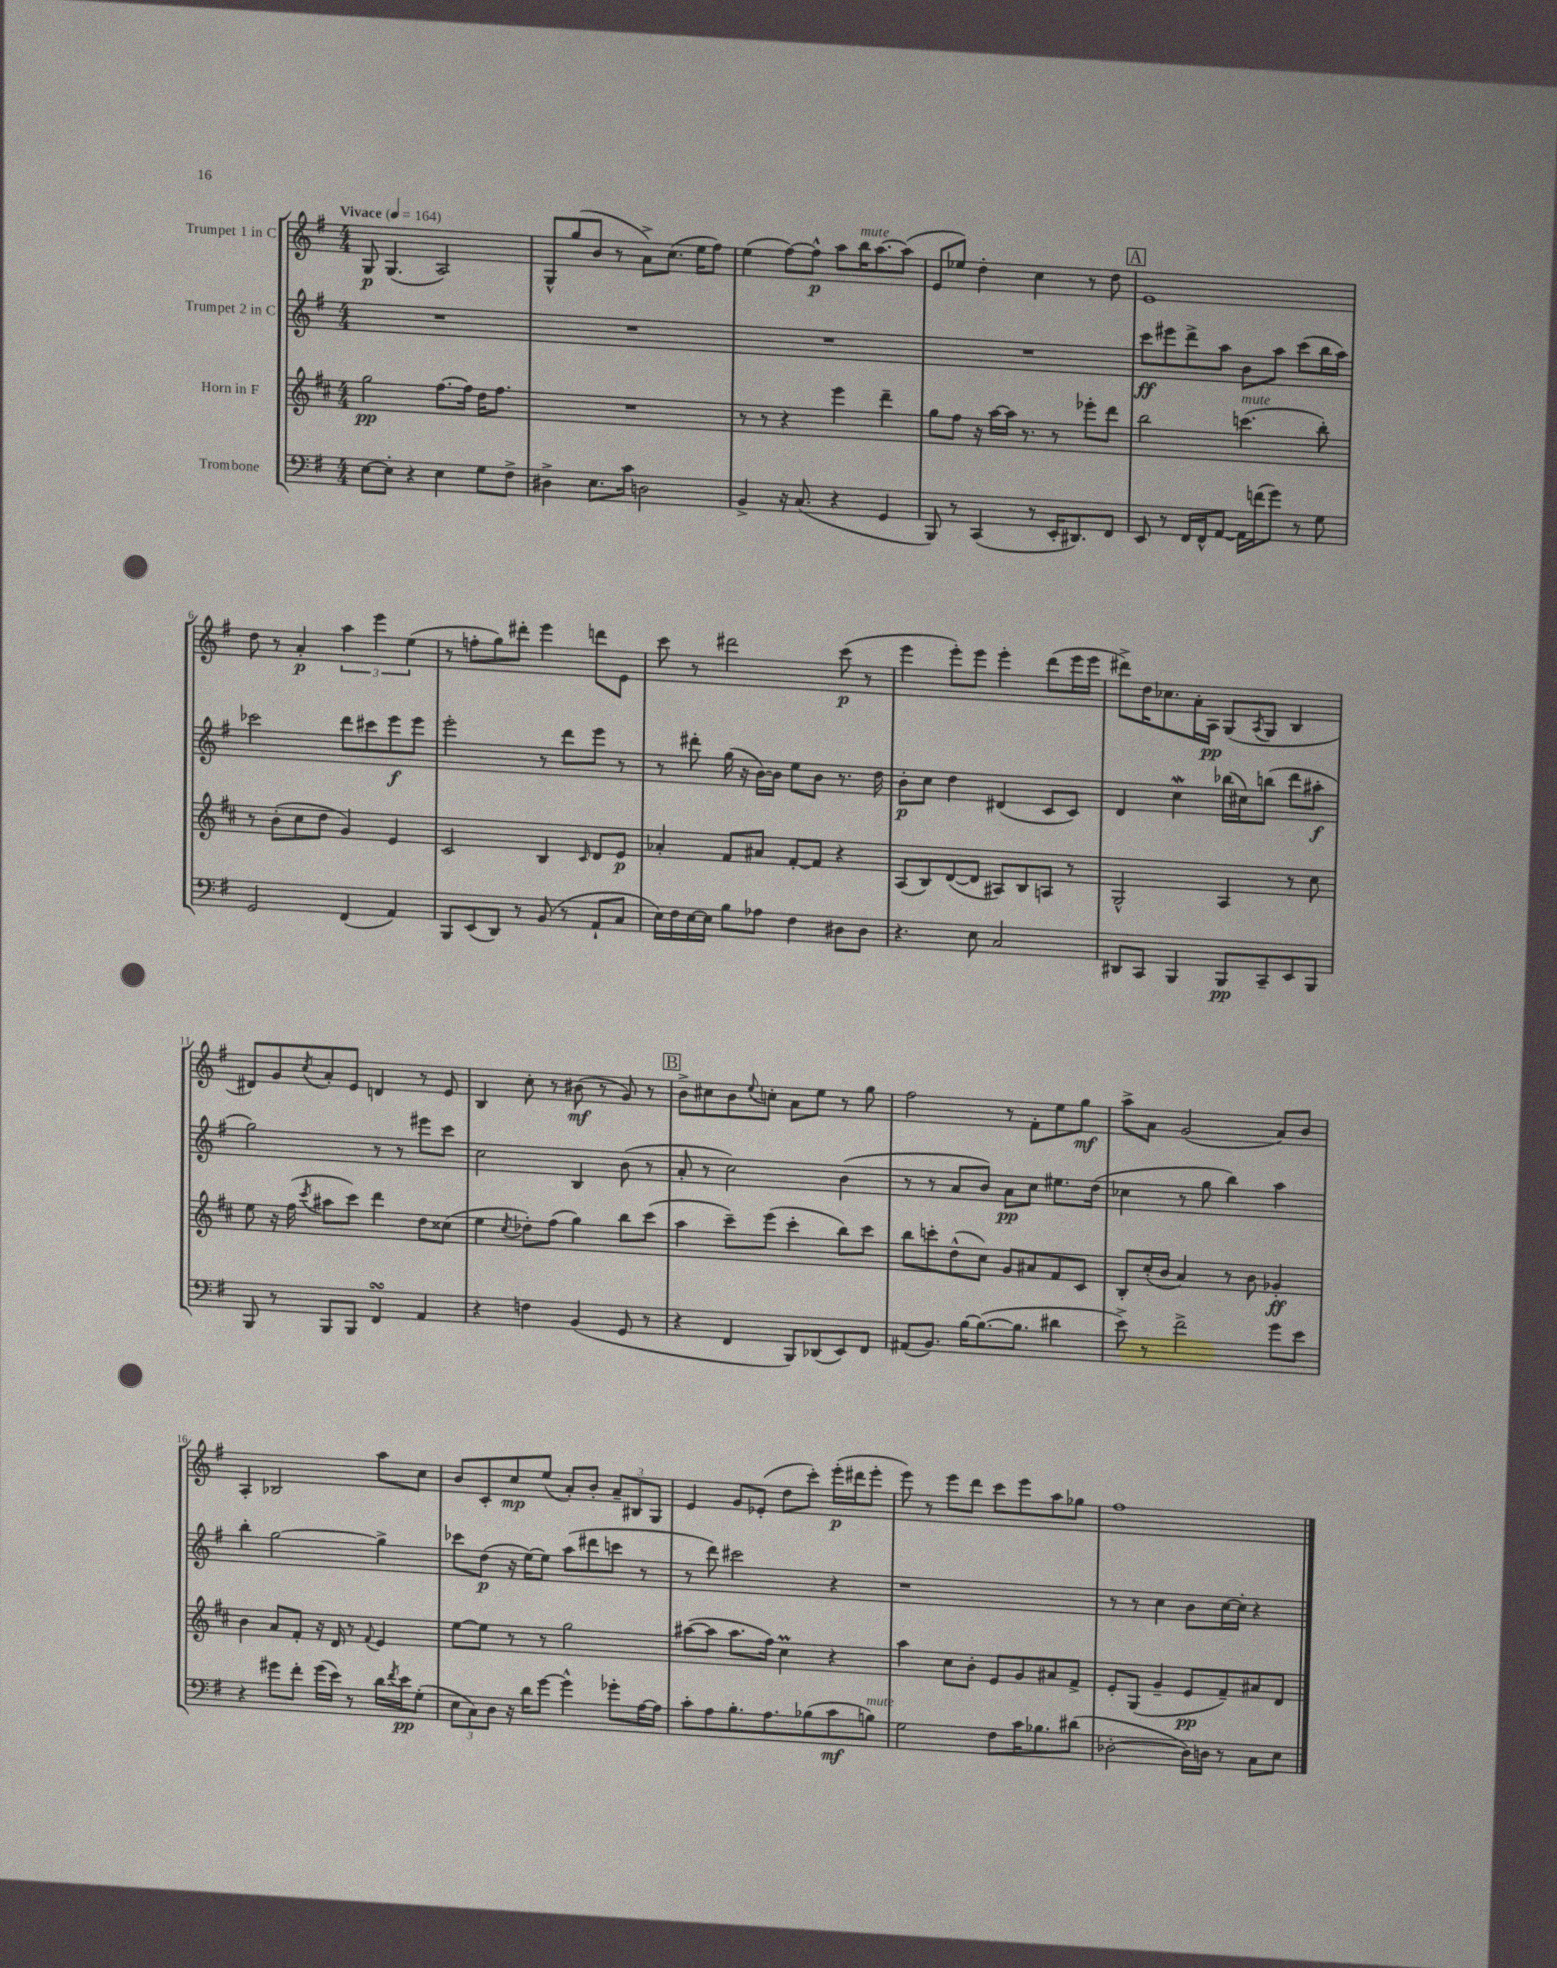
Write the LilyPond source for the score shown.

<<
\new StaffGroup <<
\new Staff = "s0" \with { instrumentName = "Trumpet 1 in C" } {
    \clef treble \key g \major \numericTimeSignature \time 4/4 \tempo "Vivace" 4 = 164
    g8\p g4.( a2) |
    g8-^ g''8( b'8 r8 a'8->) c''8.( e''16 fis''8) |
    e''4( fis''8~) fis''8-^\p a''8 b''16^\markup { \italic "mute" } a''8.~ a''8( |
    e'8 ees''8) d''4-. c''4 r8 d''8 |
    \mark \markup { \box "A" } e'1 |
    d''8 r8 a'4-.\p \tuplet 3/2 { a''4 e'''4 e''4( } |
    r8 f''8-. g''8) dis'''8-. e'''4 d'''8 e'8 |
    c'''8 r8 dis'''2 c'''8\p( r8 |
    e'''4 e'''8-.) e'''8 e'''4-. d'''8( e'''16 e'''16 |
    dis'''8->) d''16 ces''8. a'16-. a16\pp g8( \acciaccatura { a8 } g8 b4 |
    dis'8) g'8 \acciaccatura { c''8 } a'8-. e'8 d'4 r8 e'8 |
    b4 c''8-. r8 bis'8\mf( r8 g'8) r8 |
    \mark \markup { \box "B" } b'8-> cis''8 b'8 \appoggiatura { e''8 } c''8-. a'8 e''8 r8 g''8 |
    fis''2 r8 fis'8-. e''8 g''8\mf |
    a''8-> a'8 g'2( a'8) b'8 |
    a4-. bes2 a''8 c''8 |
    b'8 c'8-. c''8\mp e''8( a'8-.) b'8-. \tuplet 3/2 { a'8-- bis8 g8 } |
    e'4 g'8 ees'8-.( d''8 c'''8-.) e'''16-.\p( dis'''16 e'''8-. |
    e'''8) r8 e'''8 d'''8 c'''8 e'''8 a''8 ges''8 |
    fis''1 \bar "|." |
}
\new Staff = "s1" \with { instrumentName = "Trumpet 2 in C" } {
    \clef treble \key g \major \numericTimeSignature \time 4/4
    R1 |
    R1 |
    R1 |
    R1 |
    \mark \markup { \box "A" } c'''8\ff eis'''8 d'''8-> a''8 b'8 a''8 c'''8( b''16 a''16) |
    ces'''2 d'''8 cis'''8 e'''8\f e'''8 |
    e'''2-. r8 d'''8 e'''8 r8 |
    r8 dis'''8-. g''16( r16 b'16~) b'16 e''8 b'8 r8. d''16 |
    b'8-.\p c''8 d''4 dis'4( c'8 c'8) |
    d'4 c''4\mordent bes''16( cis''16) b''8( d'''8 ais''8-.\f |
    g''2) r8 r8 eis'''8 c'''8 |
    c''2 b4 b'8( r8 |
    \mark \markup { \box "B" } a'8-. r8 c''2) b'4( |
    r8 r8 a'8 b'8) a'8\pp c''8 eis''8. d''16( |
    ces''4 r8 g''8 b''4) a''4 |
    b''4-. g''2~ g''4-> |
    ces'''8 d''8\p( r16 e''16~) e''8 a''8( dis'''8 c'''8 r8 |
    r8 d'''8) cis'''2 r4 |
    r1 |
    r8 r8 c''4 b'8 c''16~ c''16-. r4 \bar "|." |
}
\new Staff = "s2" \with { instrumentName = "Horn in F" } {
    \clef treble \key d \major \numericTimeSignature \time 4/4
    g''2\pp fis''8.~ fis''16 d''16 fis''8. |
    R1 |
    r8 r8 r4 e'''4 d'''4-- |
    g''8 fis''8 r16 a''16~ a''16 r8. r8 ees'''8-. d'''8 |
    \mark \markup { \box "A" } b''2 c'''4.^\markup { \italic "mute" }( b''8-.) |
    r8 b'8-.( cis''8 d''8 g'4) e'4 |
    cis'2 b4 \grace { cis'16 } d'8 e'8\p |
    aes'4-. fis'8 ais'8 fis'8~-. fis'8 r4 |
    a8( b8) d'8~( d'8 ais8) b8 a8 r8 |
    g2-^ a4 r8 cis''8 |
    e''8 r16 fis''16( \acciaccatura { cis'''8 } ais''8 cis'''8) d'''4 d''8 cisis''8( |
    e''4 \acciaccatura { cis''8 } des''8-.) fis''8( g''4) b''8 cis'''8( |
    \mark \markup { \box "B" } a''4 cis'''8--) e'''8( cis'''4-. b''8) cis'''8 |
    b''8 c'''8-. d''8-^( cis''8) g'8 ais'8 fis'8 cis'8 |
    b8-. cis''16-.( b'16 a'4) r8 b'8 ges'4-.\ff |
    b'4 a'8 fis'8-. r16 d'16 r8 \appoggiatura { fis'8 } e'4 |
    e''8~ e''8 r8 r8 g''2 |
    ais''8~( ais''8 ais''8. fis''16) cis''4\prall r4 |
    a''4 cis''8 b'8-. e'8 g'8 ais'8 fis'8-> |
    e'8-. g8( g'4-- e'8\pp fis'8--) ais'8 d'8 \bar "|." |
}
\new Staff = "s3" \with { instrumentName = "Trombone" } {
    \clef bass \key g \major \numericTimeSignature \time 4/4
    e8~ e8-. r4 e4 g8 fis8-> |
    dis4-> e8. c'16 d2 |
    b,4-> r16 c8.( r4 g,4 |
    b,,8) r8 c,4( r8 e,16-. dis,8.) fis,8 |
    \mark \markup { \box "A" } e,8 r8 fis,16 fis,16-^ a,8~ a,16 f'16( g'8) r8 g8 |
    g,2 fis,4( a,4) |
    b,,8 e,8( d,8) r8 b,8( r8 a,8-! c8 |
    e16) fis16 e16~ e16 b8 aes8 fis4 dis8 dis8 |
    r4. e8 c2 |
    dis,8 c,8 b,,4 b,,8\pp c,8-- e,8 b,,8 |
    b,,8 r8 b,,8 b,,8 fis,4\turn a,4 |
    r4 f4 b,4( g,8 r8 |
    \mark \markup { \box "B" } r4 fis,4 b,,8) des,8( e,8) fis,8 |
    ais,8( b,8.) b16~ b8.~( b8. dis'4 |
    e'8->) r8 fis'2-> g'8 e'8 |
    r4 gis'8 fis'8-. gis'16( e'16) r8 d'16 \acciaccatura { fis'8 } e'16\pp g8-.( |
    \tuplet 3/2 { e8 c8) d8 } r16 d'16 g'8~ g'4-^ ges'8-. a16~ a16 |
    c'8-. a8 b8.-. a8. bes8( c'8\mf b8^\markup { \italic "mute" }) |
    g2 fis8 c'16 bes8. dis'8( |
    des2~-. des16) d16 r8 c8 e8 \bar "|." |
}
>>
>>
